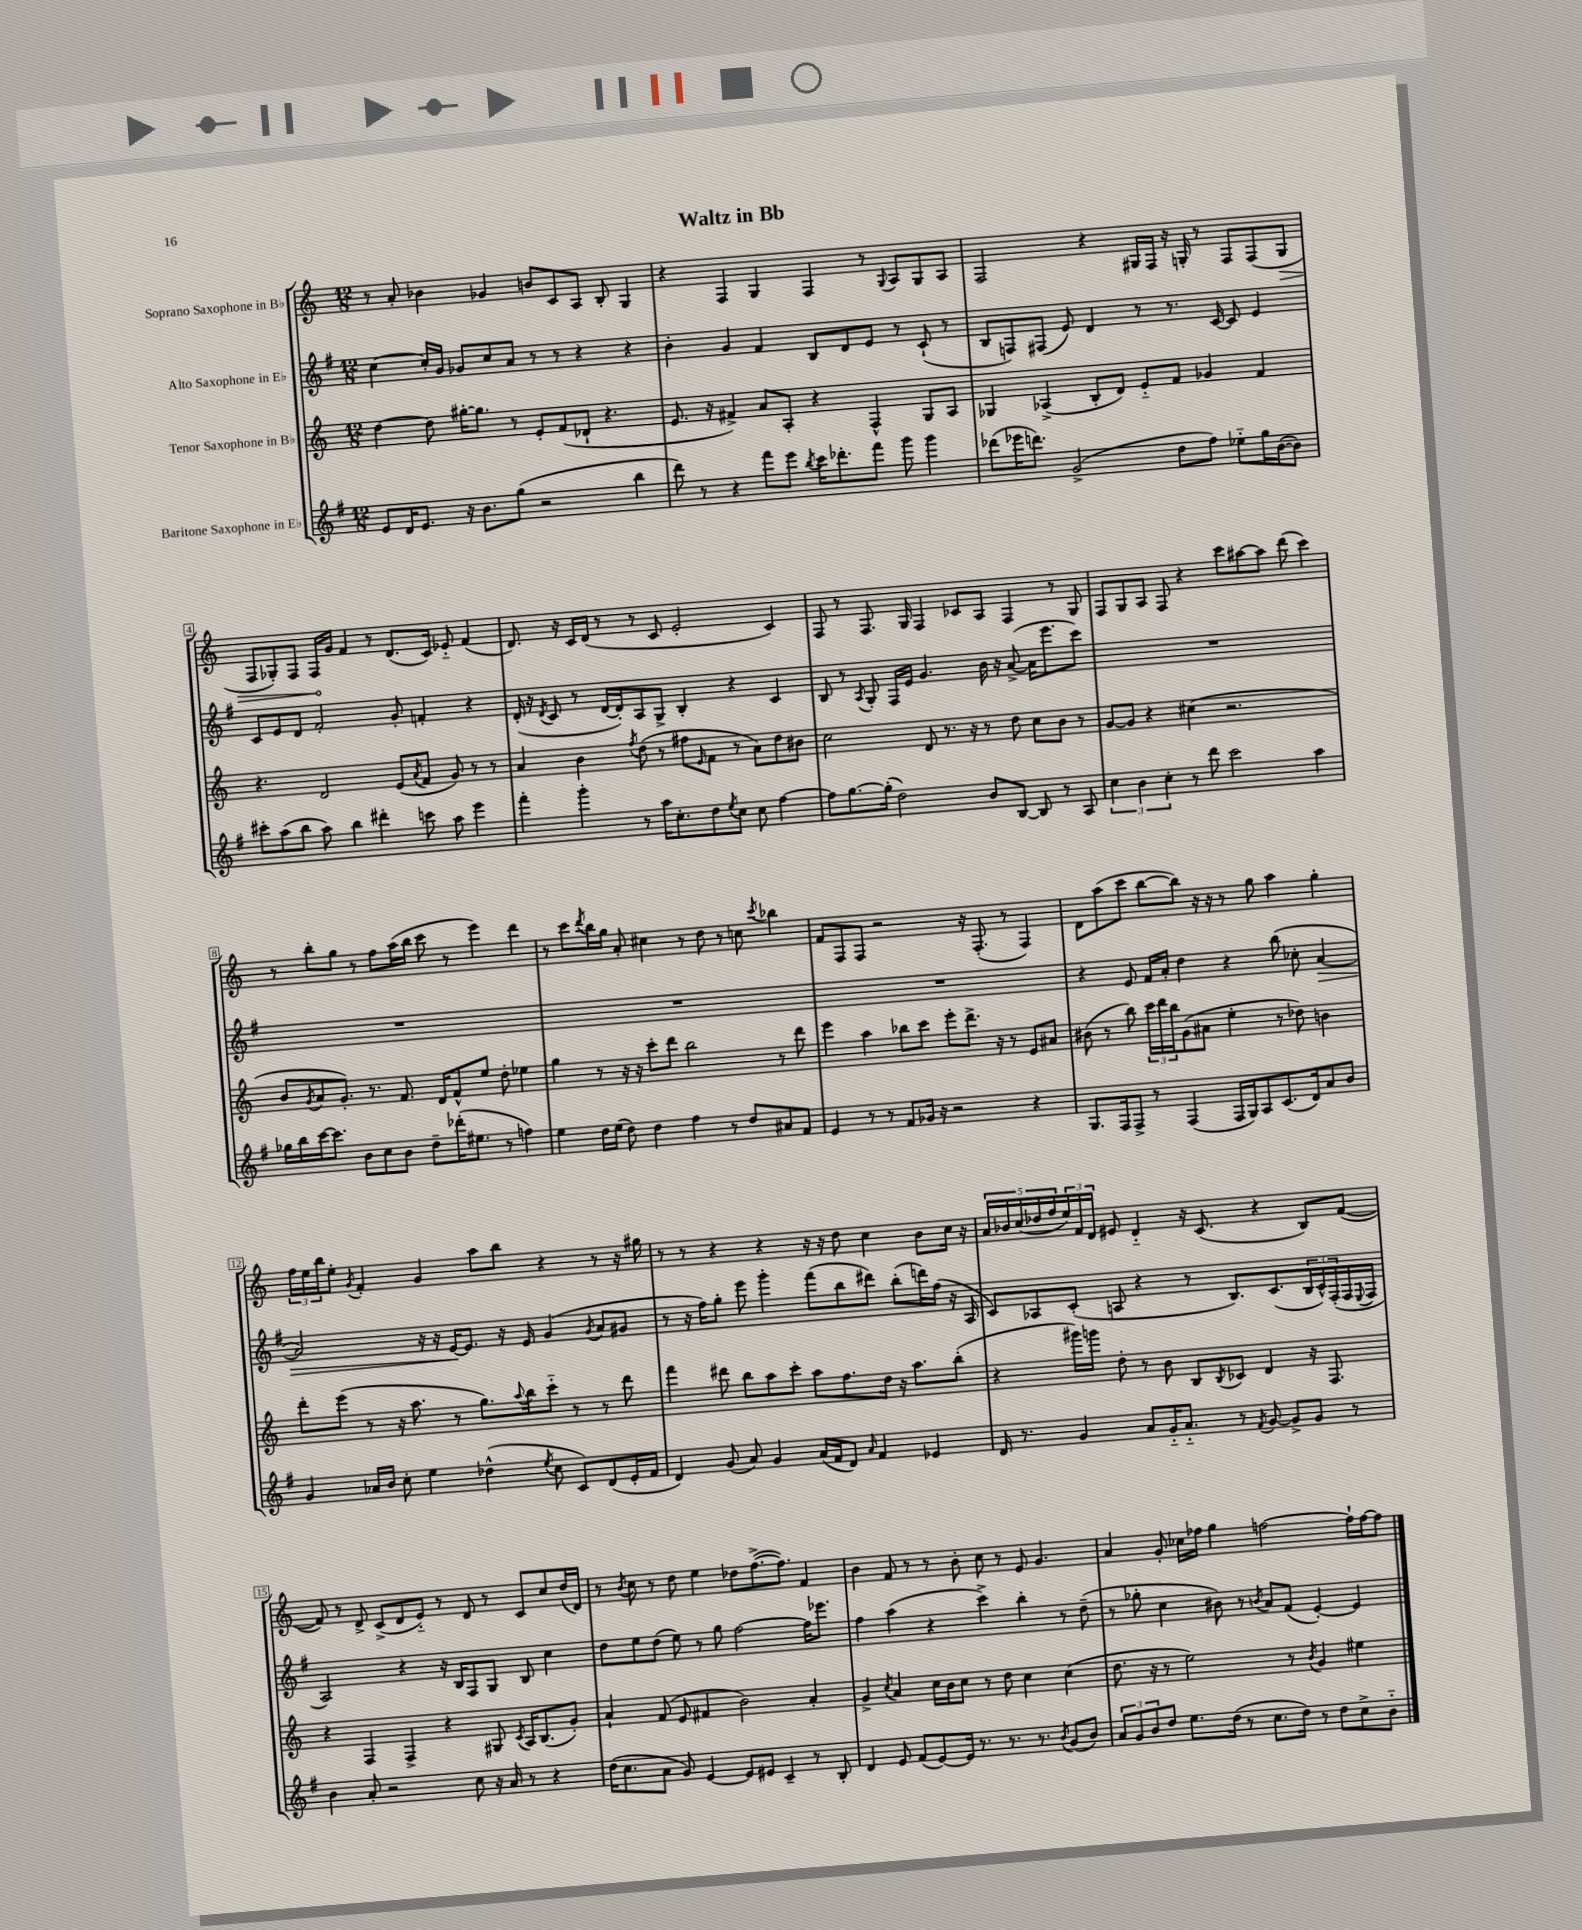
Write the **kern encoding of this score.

**kern	**kern	**kern	**kern
*staff4	*staff3	*staff2	*staff1
*clefG2	*clefG2	*clefG2	*clefG2
*k[f#]	*k[]	*k[f#]	*k[]
*M12/8	*M12/8	*M12/8	*M12/8
8e/L	[4dd\	[4cc\	8r
16d/K	.	.	8a'/
8.e/J	.	.	.
.	8dd\]	16cc'/]LL	4b-\
.	.	16g/JJ	.
16r	[16gg#'\LK	8g-/L	.
8.b\L	8.gg#\]J	.	.
.	.	8cc/	4g-/
(8gg\J	8r	8a/J	.
2r	8e'/L	8r	8b/L
.	(8f/	8r	8c/
.	8d-`/J	4r	8A/J
.	4.r	.	8B'/
4bb\	.	4r	4G/
=	=	=	=
8ddd\)	8.e/	4b'\	4r
8r	.	.	.
.	16r	.	.
4r	4f#^/)	4g/	4F/
8fff#\L	8a/L	4f#/	4G/
8eee\J	8A'/J	.	.
8qbb/	.	.	.
16ccc\LK	4r	8B/L	4F/
8.ddd-'\	.	.	.
.	.	8d/	.
8fff#\J	4F^^/	8e/J	8r
.	.	.	8qqG/
8ggg\	.	8r	8A/L
4ggg\	8G/L	(8c`/	8G/
.	8A/J	8r	8A/J
=	=	=	=
(8ddd-\L	4G-/	8B/L	2F/
16eee-\K	.	8F/)	.
8.ddd\J)	.	.	.
.	(4A-^/	(8F#/J	.
(2g^/	.	8e/)	.
.	8B'/L	4d/	4r
.	8d/J)	.	.
.	8e'~/L	8r	16G#/LL
.	.	.	16F/JJ
8dd\L	8f/J	8.r	16r
.	.	.	16G'/
8ff#\J)	4g-/	.	8r
.	.	[16c/	.
8ee-'~\L	.	8c/]	8F/L
16gg\L	4f/	4e/	(8F/
([16b\J	.	.	.
8b\]J)	.	.	8G/J
=	=	=	=
8ccc#'\L	4.r	8c/L	8F/L
(8aa\	.	8e/	8G-'/)
8bb\J	.	8d/J	8F/J
8aa\)	2d/	2f#'/	16F/LL
.	.	.	16g/JJ
4bb\	.	.	4f/
4ddd#'\	.	.	8r
.	(8e/L	8g'/	(8.d/L
.	8qa/	.	.
8ccc\	8f/J	4f'/	.
.	.	.	16c/Jk)
8aa\	8g/)	.	8e-'~/
4eee\	8r	4r	(4f/
.	8r	.	.
=	=	=	=
4fff#'\	4a/	(16d'/	8.d/)
.	.	16r	.
.	.	8qd/	.
.	.	8c/	.
.	.	.	16r
4ggg'\	4b\	8r	16c/LL
.	.	.	(16d/JJ
.	.	[16d/LL	8r
.	.	16d'/]J)	.
.	8qff/	.	.
8r	(8dd\	8A/	8r
16aa\LK	8r	8G^/J	8c/
8.cc'\	.	.	.
.	8ff#\L	4B'/	2e'/
.	16qqe/	.	.
8dd\	8f\J	.	.
8qee/	.	.	.
8cc\J	8r	4r	.
8cc\	8a\L)	.	.
[4ff#\	8dd\	4c/	4c/)
.	8b#\J	.	.
=	=	=	=
8ff#\]L	2cc\	8B/	8F/
[8.gg\	.	8r	8r
.	.	8qA/	.
.	.	8G'/	8.F/
(16gg'\]Jk	.	.	.
2dd\)	.	16F#/LL	.
.	.	16e/JJ	16G/
.	8d/	4.g/	4F/
.	8.r	.	.
.	.	.	8c-/L
.	16r	.	.
8b/L	8r	16b\	8A/J
.	.	16r	.
[8B/J	8dd\	([8a^/	4F/
8B/]	8cc\L	16a\]LK	.
.	.	8.eee\	.
8r	8b\J	.	8r
8A/	8r	8ccc\J)	8G/
=	=	=	=
6cc\	[8g/L	1.r	8F/L
.	8g/]J	.	8G/
6b\	.	.	.
.	4r	.	8A/J
6cc'\	.	.	.
.	.	.	8F/
8r	(4cc#\	.	4r
8ddd\	.	.	.
2ccc\	2.r	.	8ccc\L
.	.	.	[8aa#\
.	.	.	8aa#\]J
.	.	.	(8ddd\
4aa\	.	.	4ccc\)
=	=	=	=
16gg-\LL	8b/L	1.r	8r
16bb\	.	.	.
.	8qg/	.	.
[16ccc\J	8a/	.	8bb'\L
8.ccc\]J	.	.	.
.	8.g'/J)	.	8gg\J
8b\L	.	.	8r
.	8.r	.	.
8cc\	.	.	8ff\L
8b\J	8.f/	.	(16aa\L
.	.	.	16bb\JJ
8dd~\L	.	.	8ccc\
.	16d/LK	.	.
(16ddd-'\K	8f^^/	.	8r
8.ee#\J	.	.	.
.	8ee/J	.	4eee\)
8r	8dd'\	.	.
4ff\)	4ee-\	.	4ddd\
=	=	=	=
4ee\	4gg\	1.r	8r
.	.	.	8ccc\L
.	.	.	8qddd/
16dd\LL	8r	.	16bb\L
(16ee\JJ	.	.	16gg\JJ
8dd\)	16r	.	8a'/
.	16r	.	.
4dd\	8ccc'\L	.	4cc#\
.	8ddd\J	.	.
4ff#\	2bb\	.	8r
.	.	.	8dd\
8r	.	.	8r
8dd/L	.	.	8cc\
.	.	.	8qccc/
8a#/	8r	.	4bb-\
8f#/J	8ddd\	.	.
=	=	=	=
4e/	4eee\	1.r	8f/L
.	.	.	8F/
8r	4aa\	.	8F/J
8r	.	.	2r
8f#/L	8bb-\L	.	.
16g-/Jk	8ccc\J	.	.
16r	.	.	.
2r	8eee'\L	.	.
.	8.ddd^\J	.	16r
.	.	.	(8.F'/
.	16r	.	.
.	8r	.	8r
4r	8e/L	.	4F/)
.	8a#/J	.	.
=	=	=	=
8.G/L	(8b#\	4r	8d\L
.	8r	.	(8aa\
16F#/k	.	.	.
8F#^/J	8bb\)	8e/	8ccc\J
8r	24ccc\LL	16f#/LL	[8bb\L
.	24ddd\	.	.
.	.	16a'/JJ	.
.	24bb\J	.	.
(4F#/	(8g\	4dd\	8bb\]J)
.	8a#\J	.	16r
.	.	.	16r
16F#/LL	4ee'\	4r	8r
16G/J)	.	.	.
8A/	.	.	8gg\
(8.c/	8r	(8bb\	4aa\
.	8dd-\)	8cc-'\	.
16d/k)	.	.	.
8a/	4b\	[4a/	4gg'\
8b/J	.	.	.
=	=	=	=
4g/	8ddd'\L	2a/])	24ff\LL
.	.	.	24ee\
.	.	.	24bb\J
.	(8eee\J	.	8ee'\J
.	.	.	8qg/
16a-/LL	8r	.	4f'/
16b/JJ	.	.	.
8cc'\	16r	.	.
.	8.aa\	.	.
4ee\	.	16r	4g/
.	.	16r	.
.	8r	[16e/LK	.
.	.	8.e/]J	.
(4dd-^^\	8.gg\L)	.	8aa\L
.	.	16r	8bb\J
.	8qqaa/	.	.
.	16bb\k	16e/	.
8qee/	.	.	.
8cc\	8ccc'~\J	(4g/	4r
8c/L)	8r	.	.
.	.	8qg/	.
(8d/	8r	8a/L	8r
16e'/L	8ddd\	8g#/J	16r
16f#/JJ	.	.	16gg#\
=	=	=	=
4d/)	4fff\	8r	8r
.	.	16r	8r
.	.	16ff#\LK)	.
(8g/	8ddd#\	8gg'\J	4r
8a/)	8bb\L	8eee\	.
4g/	8aa\	4ggg'\	4r
.	8ccc'\J	.	.
(16a/LL	8aa\L	(8fff#\L	16r
16f#/J	.	.	16r
8d/J)	8.ff\	8bb\	8dd\
16qqa/	.	.	.
4f#/	.	8ddd#\J)	4cc\
.	16dd\Jk	.	.
.	16r	(8bb'\L	.
.	8.aa\L	.	.
4e-/	.	16ddd\L)	8b\L
.	.	(16ff#\JJ	.
.	(8bb'\J	16r	16cc\Jk
.	.	16A/	16r
=	=	=	=
16d/	4r	8c/L)	20a/LL
.	.	.	20b-/
8.r	.	.	.
.	.	.	(20cc/
.	.	8A-/	.
.	.	.	20dd-/
.	.	.	20ff/
4g/	16ggg#\LL)	(8c'/J	24ee/)
.	.	.	24f/
.	16ggg\JJ	.	.
.	.	.	24d/JJ
.	8dd'\	8A/	8e#/
8a/L	8r	4r	4d'~/
16g'~/K	8b\	.	.
8.a'~/J	.	.	.
.	8B/L	8r	16r
.	.	.	(8.c/
.	8qB/	.	.
8r	8c-/J	8.B/L)	.
8qf#/	.	.	.
[8g/	4d/	.	4r
.	.	(8.c/	.
8g^/]L	.	.	.
8g/J	16r	24B/L	8B/L)
.	.	24c^^/)	.
.	8.F/	.	.
.	.	(24F#'/	.
8r	.	16F#/	([8f/J
.	.	8qqE/	.
.	.	16F#/JJ	.
=	=	=	=
4b\	4r	2A/)	8f/])
.	.	.	8r
8a'/	4F/	.	8d^/
2r	.	.	(8c^/L
.	4F^/	4r	8d/
.	.	.	8e'~/J)
.	4r	16r	8r
.	.	16B/LK	.
8cc\	.	8F#/	8d/
16r	8G#/	8G/J	8r
16a/	.	.	.
.	8qc/	.	.
8r	16A/LK	8B/	8c/L
.	(8.B/	.	.
4r	.	4cc\	8cc/
.	8g'/J)	.	(16dd/L
.	.	.	16d/JJ)
=	=	=	=
(16dd\LK	4a`/	8dd\L	8r
8.cc\	.	.	.
.	.	.	8qb/
.	.	8ee\	8cc\
8a\J	(8f/	(8dd\J	8r
8g/)	8e/	8ee\)	8dd\
[4e/	4f#/	8r	4ee\
.	.	8gg\	.
8e/]L	2b\)	[2ff#\	8dd-\L
8e#/J	.	.	([8.ff^\
4c~/	.	.	.
.	.	.	8.ff\]J)
8r	4a'/	16ff#\]LK	4f/
.	.	8.eee-\J	.
8B'/	.	.	.
=	=	=	=
4d/	4g^/	4ff#\	4b\
.	8qcc/	.	.
8e/	4a/	(4aa\	8f/
(8f#/L	.	.	8r
[8e/)	16cc\LL	4r	8r
.	16b\J	.	.
16e/]Jk	8cc\J	.	8b'\
8.r	.	.	.
.	8r	4ccc^\)	8cc\
8.r	8dd\	.	8r
.	4cc\	4bb'\	8e/
8.r	.	.	.
.	.	.	4.g/
8qb/	.	.	.
(8g/L	(4cc\	8r	.
8b/J)	.	(8dd~\	.
=	=	=	=
12a/L	8.dd\	8r	4a/
12g/	.	.	.
.	.	8gg-'\	.
12b/	.	.	.
.	16r	.	.
8dd/J	8r	4cc\	8g'/
8.ee\L	2ee\)	.	16cc-\LL
.	.	.	16ff-\JJ
.	.	8b#\)	4gg\
(16dd\Jk	.	.	.
8r	.	8r	.
.	.	8qb/	.
8.cc\L	.	8a/L	[2ff\
.	8r	(8f#/J	.
16dd\Jk)	.	.	.
.	8qb/	.	.
8r	4g/	[4e'/)	.
8dd\L	.	.	.
8cc^\	4ee#\	4e/]	16ff`\]LL
.	.	.	[16ff\J
8b'~\J	.	.	8ff\]J
==	==	==	==
*-	*-	*-	*-
